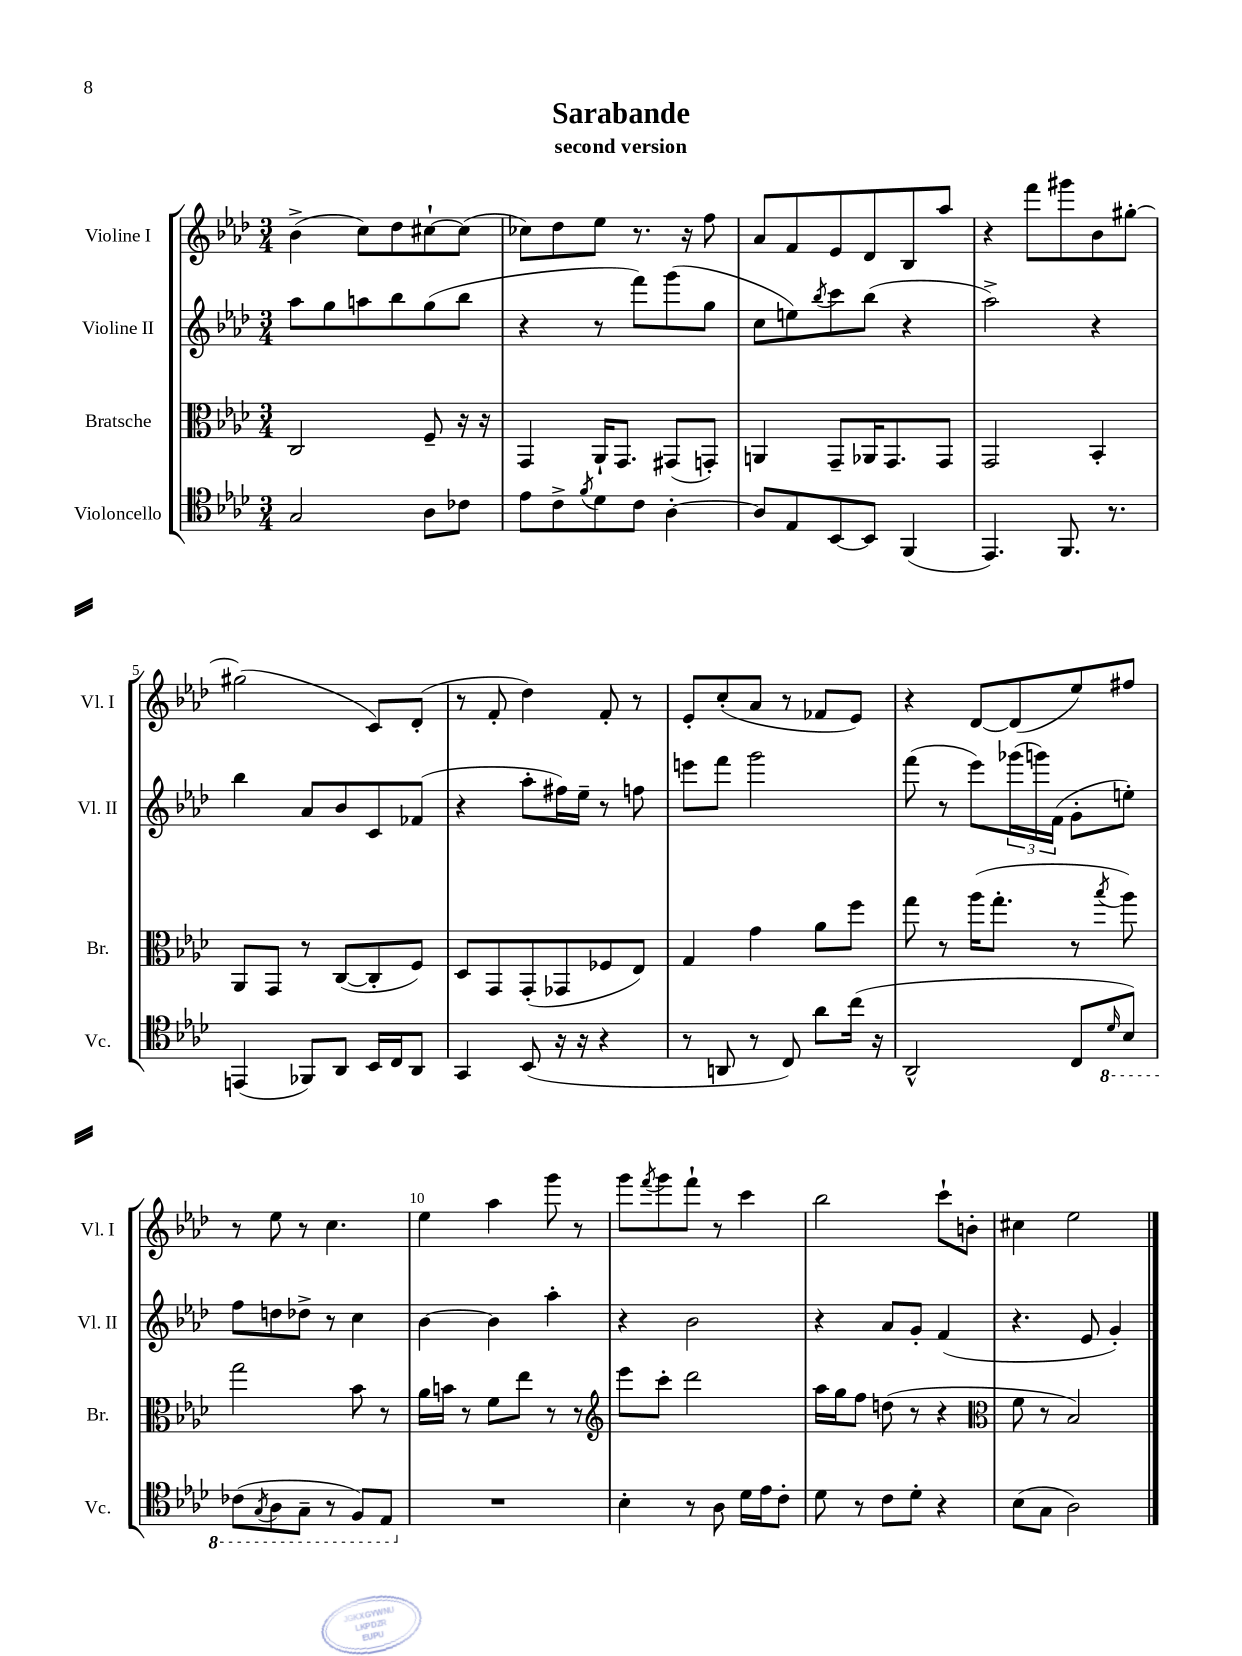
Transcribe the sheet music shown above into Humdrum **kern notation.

**kern	**kern	**kern	**kern
*staff4	*staff3	*staff2	*staff1
*clefC4	*clefC3	*clefG2	*clefG2
*k[b-e-a-d-]	*k[b-e-a-d-]	*k[b-e-a-d-]	*k[b-e-a-d-]
*M3/4	*M3/4	*M3/4	*M3/4
2G	2C	8aa-	(4b-^
.	.	8gg	.
.	.	8aa	8cc)
.	.	8bb-	8dd-
8A-	8F~	(8gg	[8cc#`
8c-	16r	8bb-	(8cc#]
.	16r	.	.
=	=	=	=
8e-	4GG	4r	8cc-)
8c^	.	.	8dd-
8qf	.	.	.
8d-	16AA-`	8r	8ee-
.	8.GG	.	.
8c	.	8fff)	8.r
[4A-'	(8GG#	(8ggg	.
.	.	.	16r
.	8GG')	8gg	8ff
=	=	=	=
8A-]	4AA	8cc	8a-
8E-	.	8ee)	8f
.	.	8qbb-	.
[8BB-	8GG~	8ccc	8e-
8BB-]	16AA-	(8bb-	8d-
.	8.GG	.	.
(4FF	.	4r	8B-
.	8GG	.	8aa-
=	=	=	=
4.EE-)	2GG	2aa-^)	4r
.	.	.	8fff
8.FF	.	.	8ggg#
.	4BB-'	4r	8b-
8.r	.	.	.
.	.	.	[8gg#'
=	=	=	=
(4EE	8AA-	4bb-	(2gg#]
.	8GG	.	.
8FF-)	8r	8a-	.
8AA-	([8C	8b-	.
16BB-	8C']	8c	8c)
16C	.	.	.
8AA-	8F)	(8f-	(8d-'
=	=	=	=
4GG	8D-	4r	8r
.	8GG	.	8f'
(8BB-	(8GG'	8aa-'	4dd-)
16r	8GG-	16ff#)	.
16r	.	16ee-~	.
4r	8F-	8r	8f'
.	8E-)	8ff	8r
=	=	=	=
8r	4G	8eee	8e-'
8AA	.	8fff	(8cc'
8r	4g	2ggg	8a-
8C)	.	.	8r
8a-	8a-	.	8f-
(16cc	8ff	.	8e-)
16r	.	.	.
=	=	=	=
2AA-^^	8gg	(8fff	4r
.	8r	8r	.
.	(16aa-	8eee-)	[8d-
.	8.gg'	.	.
.	.	(24ggg-	(8d-]
.	.	24ggg)	.
.	.	(24f	.
8C	8r	8g'	8ee-)
16qqD-	8qbb-	.	.
8BB-)	8aa-)	8ee')	8ff#
=	=	=	=
(8C-	2gg	8ff	8r
8qGG	.	.	.
8AA-	.	8dd	8ee-
8GG~	.	8dd-^	8r
8r	.	8r	4.cc
8FF)	8b-	4cc	.
8EE-	8r	.	.
=	=	=	=
2.r	16a-	[4b-	4ee-
.	16b	.	.
.	8r	.	.
.	8f	4b-]	4aa-
.	8ee-	.	.
.	8r	4aa-'	8ggg
.	8r	.	8r
=	=	=	=
*	*clefG2	*	*
4B-'	8eee-	4r	8ggg
.	.	.	8qfff
.	8ccc'	.	8ggg
8r	2ddd-	2b-	8fff`
8A-	.	.	8r
16d-	.	.	4ccc
16e-	.	.	.
8c'	.	.	.
=	=	=	=
8d-	16aa-	4r	2bb-
.	16gg	.	.
8r	8ff	.	.
8c	(8dd	8a-	.
8d-'	8r	8g'	.
4r	4r	(4f	8ccc`
.	.	.	8b'
=	=	=	=
*	*clefC3	*	*
(8B-	8f	4.r	4cc#
8G	8r	.	.
2A-)	2B-)	.	2ee-
.	.	8e-	.
.	.	4g')	.
==	==	==	==
*-	*-	*-	*-
